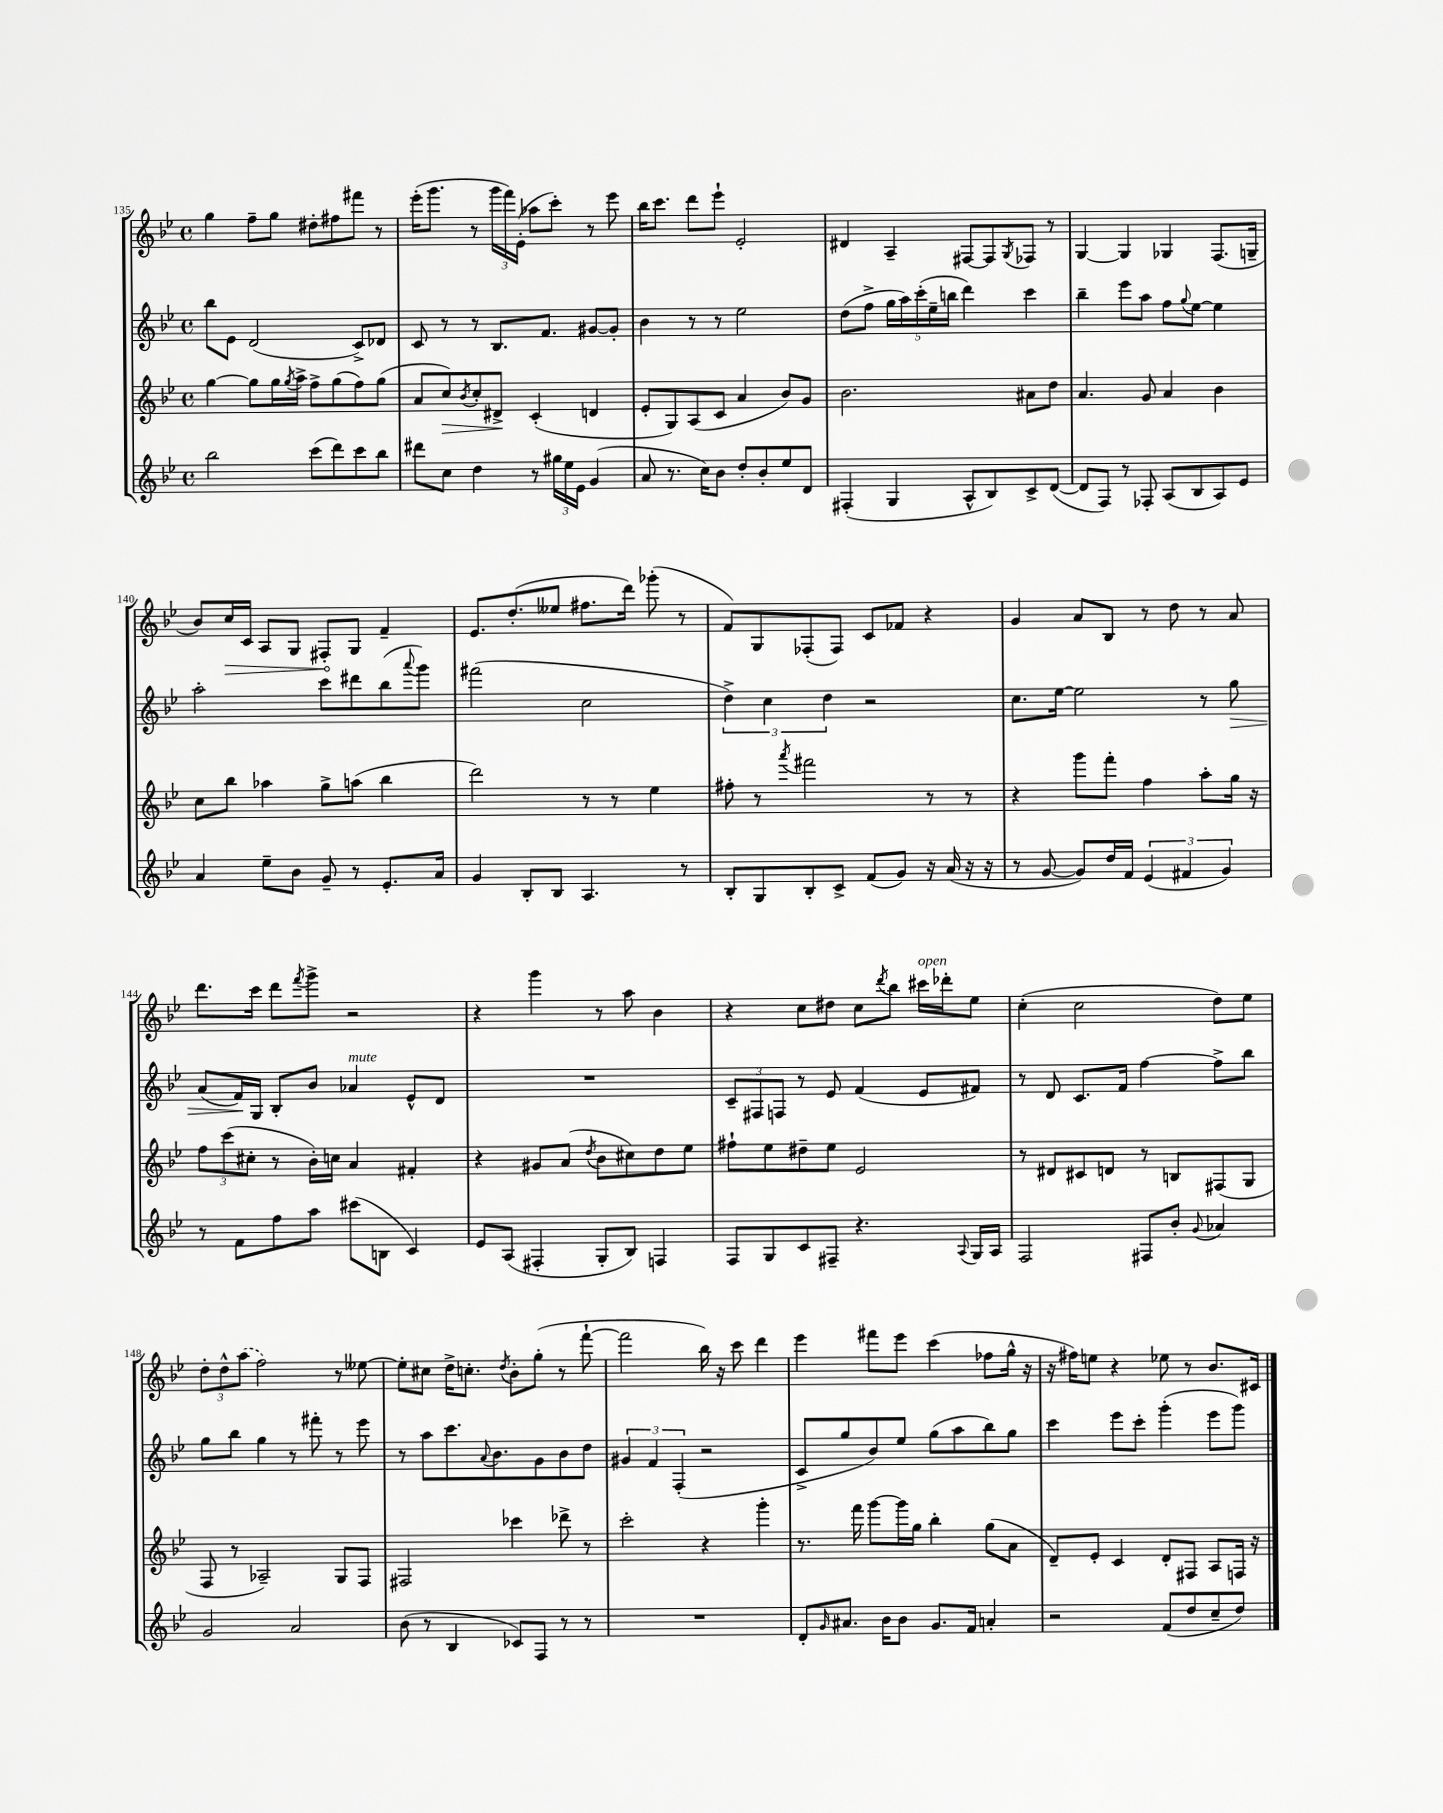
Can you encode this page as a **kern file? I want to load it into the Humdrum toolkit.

**kern	**kern	**kern	**kern
*staff4	*staff3	*staff2	*staff1
*clefG2	*clefG2	*clefG2	*clefG2
*k[b-e-]	*k[b-e-]	*k[b-e-]	*k[b-e-]
*M4/4	*M4/4	*M4/4	*M4/4
*met(c)	*met(c)	*met(c)	*met(c)
2bb-	[4gg	8bb-	4gg
.	.	8e-	.
.	8gg]	(2d	8ff~
.	16gg	.	8gg
.	8qgg	.	.
.	16aa^	.	.
(8ccc	8ff^	.	8dd#'
8ddd)	(8gg	.	8ff#
8ccc	8ff)	8c^)	8fff#
8bb-	(8gg	8d-	8r
=	=	=	=
8ddd#	8a	8c	(16eee-'
.	.	.	8.ggg
8cc	8cc)	8r	.
.	8qb-	.	.
4dd	8cc'	8r	8r
.	8d#^	8.B-	24ggg
.	.	.	24fff)
.	.	.	(24e-'
8r	(4c'	.	8aa-
.	.	8.f	.
24gg#	.	.	8ccc')
24ee-	.	.	.
24e-	.	.	.
(4g	4d	[8g#	8r
.	.	8g#']	8eee-
=	=	=	=
8a	8e-'	4b-	16bb-
.	.	.	8.ccc
8.r	8G)	.	.
.	(8A	8r	8ddd
16cc)	.	.	.
8b-	8c	8r	8eee-`
8dd'	4a	2ee-	2e-'
8b-'	.	.	.
8ee-	8b-)	.	.
8d	8g	.	.
=	=	=	=
(4F#'	2.b-	(8dd	4d#
.	.	8ff^	.
4G	.	20gg	4A~
.	.	20aa)	.
.	.	(20ccc'	.
.	.	20ee-~	.
.	.	20bb	.
8A^^	.	4ddd)	[8F#
8B-)	.	.	8F#]
.	.	.	8qG
8c^	8a#	4ccc	8F-
([8d	8dd	.	8r
=	=	=	=
8d]	4.a	4bb-~	[4G
8F)	.	.	.
8r	.	8eee-	4G]
8F-'	8g	8aa	.
(8A	4a	8ff	4G-
.	.	8qqgg	.
8B-	.	[8ee-	.
8A)	4b-	4ee-]	(8.F
8e-	.	.	.
.	.	.	16G~
=	=	=	=
4a	8cc	2aa'	8b-)
.	8bb-	.	16cc
.	.	.	16c
8ee-~	4aa-	.	8A
8b-	.	.	8G
8g~	8gg^	8ccc	8F#'
8r	(8aa	8ddd#	8G
8.e-'	4bb-	(8bb-	4f~
.	.	8qqaaa	.
.	.	8ggg)	.
16a	.	.	.
=	=	=	=
4g	2ddd)	(2fff#	8.e-
.	.	.	(8.dd'
8B-'	.	.	.
8B-	.	.	8ee--
4.A	8r	2cc	8.ff#
.	8r	.	.
.	.	.	16ddd)
.	4ee-	.	(8ggg-'
8r	.	.	8r
=	=	=	=
8B-'	8ff#'	6dd^)	8f)
8G	8r	.	8G
.	.	6cc	.
.	8qaaa	.	.
8B-'	2fff#	.	(8F-'
.	.	6dd	.
8c^	.	.	8F-)
(8f	.	2r	8c
8g)	.	.	8f-
16r	8r	.	4r
(16a	.	.	.
16r	8r	.	.
16r	.	.	.
=	=	=	=
8r	4r	8.cc	4g
[8g	.	.	.
.	.	[16ee-	.
8g])	8ggg	2ee-]	8a
16dd	8fff'	.	8B-
16f	.	.	.
(6e-	4ff	.	8r
.	.	.	8dd
6f#	.	.	.
.	8aa'	8r	8r
6g)	.	.	.
.	16gg	8gg	8a
.	16r	.	.
=	=	=	=
8r	12ff	(8a	8.ddd
.	(12ccc	.	.
8f	.	16f)	.
.	12cc#'	.	.
.	.	16G	16ccc
8ff	8r	8B-'	8ddd
.	.	.	8qfff
8aa	16b-')	8b-	8ggg^
.	16cc	.	.
(8ccc#	4a	4a-	2r
8B	.	.	.
4c)	4f#'	8e-^^	.
.	.	8d	.
=	=	=	=
8e-	4r	1r	4r
(8A	.	.	.
4F#'	8g#	.	4ggg
.	(8a	.	.
.	8qdd	.	.
8G'	8b-	.	8r
8B-)	8cc#)	.	8aa
4F	8dd	.	4b-
.	8ee-	.	.
=	=	=	=
8F	8ff#`	12c~	4r
.	.	12F#	.
8G	8ee-	.	.
.	.	12F	.
8c	8dd#~	8r	8cc
8F#~	8ee-	8e-	8dd#
4.r	2e-	(4f	8cc
.	.	.	8qddd
.	.	.	8bb-
.	.	8e-	16ccc#
.	.	.	16ddd-'
8qqA	.	.	.
16G	.	8f#)	8ee-
16A	.	.	.
=	=	=	=
2F	8r	8r	(4cc'
.	8d#	8d	.
.	8c#	8.c	2cc
.	8d	.	.
.	.	16f	.
8F#	8r	[4ff	.
8b-'	8B	.	.
8qqg	.	.	.
4a-	(8F#	8ff^]	8dd)
.	8G	8bb-	8ee-
=	=	=	=
2g	8F	8gg	12dd'
.	.	.	12dd^^
.	8r	8bb-	.
.	.	.	(12aa
.	2A-~)	4gg	2ff)
2a	.	8r	.
.	.	8fff#'	.
.	8G	8r	8r
.	8F	8eee-	[8ee--
=	=	=	=
(8b-	2F#	8r	8ee--']
8r	.	8aa	8cc#
4B-	.	8.ccc	16dd^
.	.	.	8.cc'
.	.	8qqa	.
.	.	8.b-	.
.	.	.	8qdd
8c-)	4ccc-	.	8b-'
8F	.	8g	(8gg'
8r	8ddd-^	8b-	8r
8r	8r	8dd	[8fff`
=	=	=	=
1r	2ccc'	6g#	2fff]
.	.	6f	.
.	.	(6F'	.
.	4r	2r	16bb-)
.	.	.	16r
.	.	.	8ccc
.	4ggg'	.	4ddd
=	=	=	=
8d'	8.r	8c^	4eee-
16qqg	.	.	.
8.a#	.	8gg	.
.	16fff	.	.
.	[8ggg	8b-)	8fff#
16b-	.	.	.
8b-	16ggg]	8ee-	8eee-
.	16gg	.	.
8.g	4bb-'	(8gg	(4ccc
.	.	8aa	.
16f	.	.	.
4a'	(8gg	8bb-)	8ff-
.	8a	8gg	16gg^^
.	.	.	16r
=	=	=	=
2r	8d~)	4ccc	16r
.	.	.	16ff#)
.	8e-'	.	8ee
.	4c	8eee-	4r
.	.	8ccc'	.
(8f	8d'	(4ggg'	8ee-
8dd	8F#	.	8r
8cc~	8A	8eee-	8.b-
8dd)	16F	8ggg)	.
.	16r	.	16c#
==	==	==	==
*-	*-	*-	*-
